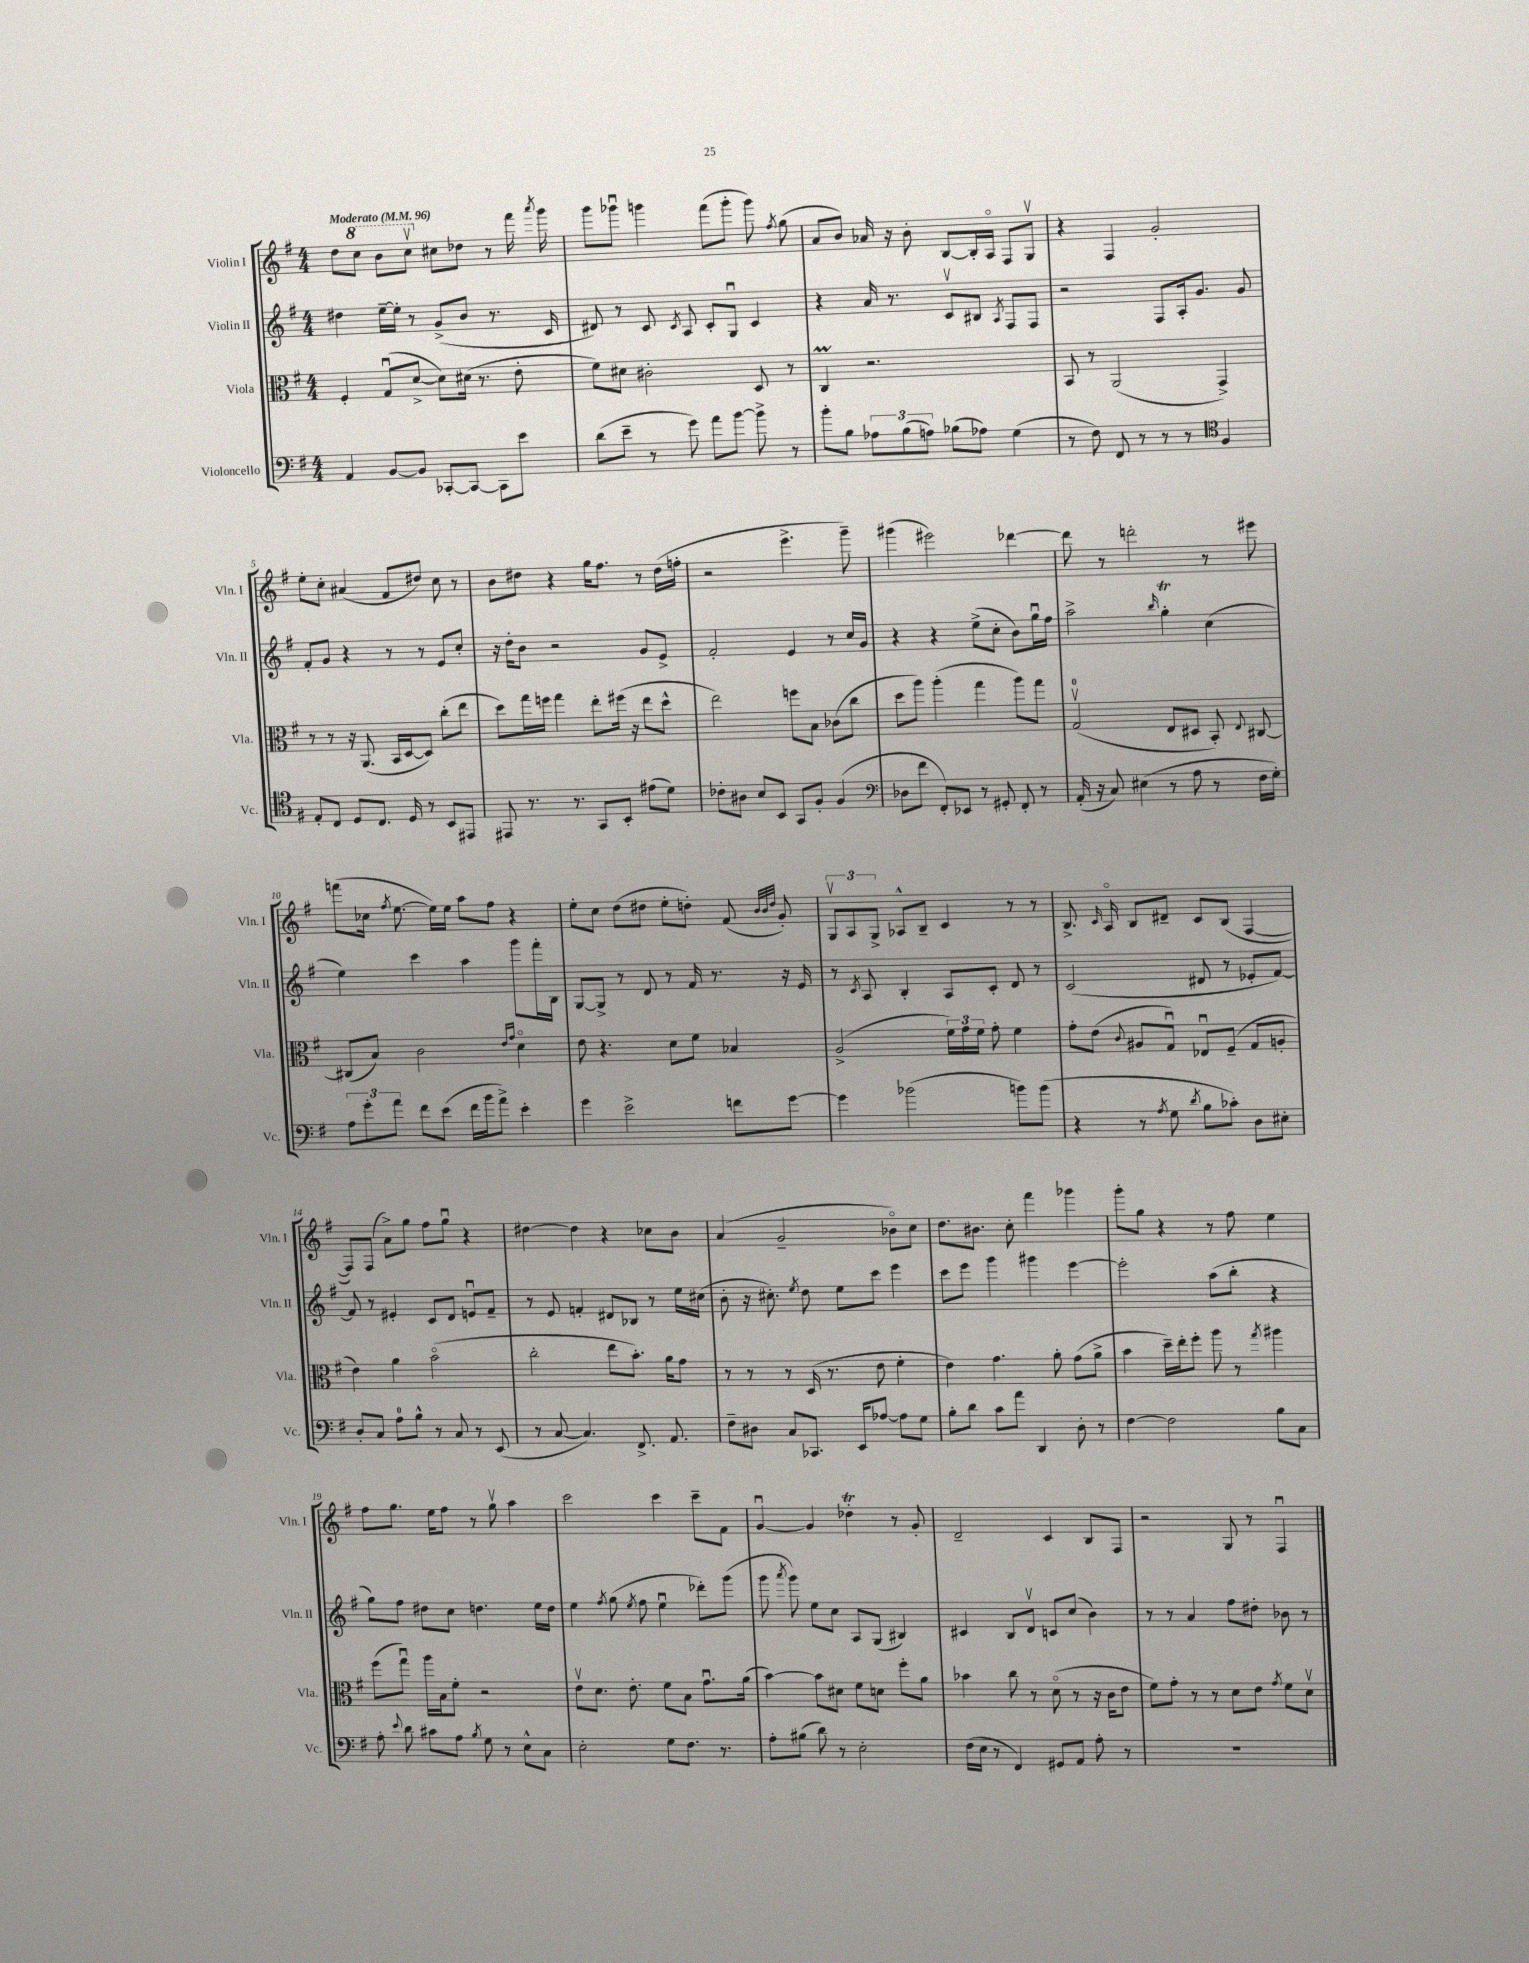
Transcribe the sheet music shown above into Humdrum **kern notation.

**kern	**kern	**kern	**kern
*part4	*part3	*part2	*part1
*staff4	*staff3	*staff2	*staff1
*I"Violoncello	*I"Viola	*I"Violin II	*I"Violin I
*I'Vc.	*I'Vla.	*I'Vln. II	*I'Vln. I
*clefF4	*clefC3	*clefG2	*clefG2
*k[f#]	*k[f#]	*k[f#]	*k[f#]
*M4/4	*M4/4	*M4/4	*M4/4
*MM96	*MM96	*MM96	*MM96
=1	=1	=1	=1
!	!	!	!LO:TX:a:B:t=Moderato
4AA/	4F#'/	4dd#X\	8dd\L
*	*	*	*8va
.	.	.	8ccc\J
[8BB/L	(8Gu/L	[16ee~\LL	8bb\L
.	.	16ee'\JJ]	.
8BB/J]	[8d^/J	8r	8cccv\J
*	*	*	*X8va
[8CC-X'/L	8d\L])	(8g^/L	8cc#X\L
8CC-/J_	(16d#X\Jk	8b/J	8dd-X\J
.	8.r	.	.
8CC-\L]	.	8.r	8r
8e\J	8e'\	.	16fff#\
.	.	.	8qaaa/
.	.	16c/	16ggg\
=2	=2	=2	=2
(8d\L	8f#\L)	8d#X/)	8ggg\L
8e~\J	8d#X\J	8r	8ggg-Xu\J
8r	2c#X'\	8c/	4gggn\
.	.	8qc/	.
8g\)	.	8A/	.
8a\L	.	8c'/L	(8fff#\L
[8b\J	.	8Gu/J	8ggg'\J
8b^\]	8D/	4c/	8ggg\)
.	.	.	8qff#/
8r	8r	.	(8gg\
=3	=3	=3	=3
8b'\L	4CM/	4r	8a/L
8B\J	.	.	8b/J)
12A-X\L	2.r	16a/	16a-X/
.	.	8.r	16r
(12B\	.	.	.
.	.	.	8b'\
12An\J)	.	.	.
(8B-X\L	.	8cv/L	[8B/L
8A-X\J)	.	8B#X/J	16B'/L]
.	.	.	16A/JJ
.	.	8qA/	.
(4G\	.	8F#/L	8F#/L
.	.	8F#/J	8Gv/J
=4	=4	=4	=4
8r	8BB/	2r	4r
8F#\)	8r	.	.
8FF#/	(2AA/	.	4F#/
8r	.	.	.
8r	.	8F#/L	2g'/
8r	.	16A'/k	.
.	.	8.g/J	.
*clefC4	*	*	*
4F#/	4GG^/)	.	.
.	.	8g/	.
!!LO:LB:g=z
=5	=5	=5	=5
8E'/L	8r	8f#'/L	8ee'\L
8C/J	8r	8g/J	8cc'\J
8D/L	16r	4r	(4a#X/
.	(8.AA/	.	.
8.C/J	.	.	.
.	16BB/LL	8r	8f#/L
16D/	[16D/J	.	.
8r	8D/J])	8r	8dd#X/J)
8BB/L	(8cc'\L	8e/L	8cc\
8EE#X/J	8ee\J	8cc'/J	8r
=6	=6	=6	=6
8EE#X/	8dd\L)	16r	8b\L
.	.	16dd'\KL	.
8.r	16gg\L	8b\J	8dd#X\J
.	16ffn\JJ	.	.
.	4gg\	2r	4r
8.r	.	.	.
8GG/L	8ee'\L	.	16gg\KL
.	.	.	8.ff#\J
8BB'/J	(16ff#X\Jk	.	.
.	16r	.	.
(8e#X\L	8ee\L	8g/L	8r
8d\J)	8dd^^\J	8e^/J	(16dd#\LL
.	.	.	16ffn'\JJ
=7	=7	=7	=7
8c-X'\L	2ee\)	2f#'/	2r
8A#X\J	.	.	.
8B/L	.	.	.
8BB/J	.	.	.
8GG/L	8ffn\L	4e/	4.eee^\
8F#'/J	8B\J	.	.
(4F#/	(8c-X\L	8r	.
.	8cc\J	16cc/LL	8ggg~\)
.	.	16g/JJ	.
=8	=8	=8	=8
*clefF4	*	*	*
8D-X\L	8dd\L	4r	(4ggg#X\
8f#\J	8aa\J)	.	.
8FF#'/L)	(4aa'\	4r	2eee#X\)
8EE-X/J	.	.	.
8r	4gg\	(8ee^\L	.
8GG#X'/	.	8cc'\J	.
8FF#'/	8aa\L)	8b\L)	[4ddd-X\
8r	8gg\J	16ggu\L	.
.	.	16ff#\JJ	.
=9	=9	=9	=9
(16AA'/	(2Gv/	2aa^\	8ddd-\]
16r	.	.	.
8C/)	.	.	8r
(4E#X\	.	.	2dddn'\
.	.	16qqbb/	.
8r	8E/L	4ggT'\	.
8A\	8D#X/J	.	.
8r	8BB'/)	(4cc\	8r
.	8qqE/	.	.
16F#\LL	[8C#X/	.	8eee#X\
16G'\JJ)	.	.	.
!!LO:LB:g=z
=10	=10	=10	=10
12A\L	(8C#X/L]	4ee\)	(8fffn\L
12g'\	.	.	.
.	8B/J)	.	16cc-X\Jk
12a\J	.	.	.
.	.	.	8qff#/
.	.	.	[8.ee\
8f#\L	2c\	4ccc\	.
(8e\J	.	.	16ee\LL])
.	.	.	16ee\JJ
16f#\LL	.	4aa\	8aa\L
16b\J	.	.	.
8a^\J)	.	.	8ff#\J
.	16qqe/LL	.	.
.	16qqg/JJ	.	.
4e'\	4d\	8ggg\L	4r
.	.	16fff#'\L	.
.	.	16B\JJ	.
=11	=11	=11	=11
4g\	8e\	[8G/L	8ee'\L
.	4.r	8G^/J]	8cc\J
2e^\	.	8r	(8dd\L
.	.	8d/	8dd#X\J
.	8d\L	8r	8ee'\L
.	8f#\J	16f#/	8ddn'\J)
.	.	8.r	.
8fn\L	4B-X/	.	(8f#/
.	.	.	32qqb/LLL
.	.	.	32qqb/
.	.	.	32qqdd/JJJ
[8g\J	.	16r	8g'/)
.	.	16e/	.
=12	=12	=12	=12
4g\]	(2A^/	8r	12Gv/L
.	.	.	12A/
.	.	8qc/	.
.	.	8A/	.
.	.	.	12G^/J
(2b-X\	.	4B'/	8A-X^^/L
.	.	.	8B~/J
.	24f#\LL)	8A/L	4c/
.	24g\	.	.
.	24f#\JJ	.	.
.	8g'\	8c'/J	.
8bn\L)	4f#\	8d/	8r
(8b\J	.	8r	8r
=13	=13	=13	=13
4r	8g'\L	(2c/	8.B^/
.	(8e\J	.	.
.	.	.	16qqc/
.	.	.	16A/
.	8qqc/	.	.
8r	8A#X/L	.	8B/L
8qA/	.	.	.
8G\	8Gu/J)	.	8d#X~/J
8qd/	.	.	.
8B\L	8E-Xu/L	8d#X/	8c/L
8c-X'\J)	(8F#~/J	8r	(8B/J
8D\L	8G/L	8e-X'/L	[4F#/
8E#X'\J	8An'/J	[8f#/J)	.
!!LO:LB:g=z
=14	=14	=14	=14
8D'/L	4e\)	8f#/]	8F#/L])
8C/J	.	8r	(8F#/J
8A\L	4a\	4e#X'/	8a^\L)
8B^^\J	.	.	8gg\J
8r	(2b\	8c/L	8ff#\L
8C/	.	8d/J	8ggu\J
8r	.	8enu/L	4r
(8EE/	.	8f#~/J	.
=15	=15	=15	=15
8r	2cc'\	8r	[4dd#X\
[8C/	.	8e/	.
4.C/])	.	4fn'/	4dd#\]
.	8ee\L	8d#X/L	4r
8.FF#^/	8.b'\J)	8B-X/J	.
.	.	8r	8cc-X\L
8.AA/	16a\KL	.	.
.	8g\J	16ee\LL	8b\J
.	.	(16cc#X\JJ	.
=16	=16	=16	=16
8F#~\L	8r	8b'\	(4a/
8D#X\J	8r	16r	.
.	.	8.cc#X'\)	.
8C/L	8r	.	2g~/
.	.	8qee/	.
8.CC-X/J	(16D/	8dd\	.
.	8.r	.	.
.	.	8ee\L	.
16EE/KL	.	.	.
[8A-X/J	8e\	8ccc\J	.
8A-\L]	4f#'\	4eee\	8b-X\L)
8G\J	.	.	8cc\J
=17	=17	=17	=17
8B'\L	4e\)	8ccc\L	8.dd\L
8d\J	.	8eee\J	.
.	.	.	8.b#X\J
8c\L	4.g\	4ggg\	.
8a\J	.	.	8cc'\
4DD/	.	4ggg#X\	4fff#\
.	8a'\	.	.
8D'\	(8g\L	[4eee\	4ggg-X\
8r	8a^\J	.	.
=18	=18	=18	=18
[4F#\	4b\	2eee'\]	8ggg'\L
.	.	.	8gg\J
2F#\]	16dd~\LL)	.	4r
.	16ee'\J	.	.
.	8ff#'\J	.	.
.	8aa\	(8aa\L	8r
.	8r	8bb'\J	8ff#\
.	8qgg/	.	.
8B\L	4aa#X\	4r	4ee\
8C\J	.	.	.
!!LO:LB:g=z
=19	=19	=19	=19
8A'\	(8ff#\L	8gg\L)	8ff#\L
8qqe/	.	.	.
8d\	8ggu\J)	8ff#\J	8.gg\J
8c#X\L	16aa\LL	8dd#X\L	.
.	16B\J	.	16ee\KL
8A\J	8f#'\J	8cc\J	8ff#\J
8qB/	.	.	.
8G\	2r	4.ddn\	8r
8r	.	.	8ggv\
8E^^\L	.	.	4aa\
8C\J	.	16ee\LL	.
.	.	16dd\JJ	.
=20	=20	=20	=20
2E'\	8ev\L	4ee\	2ccc\
.	8.d\J	.	.
.	.	8qff#/	.
.	.	(8gg\	.
.	8.e'\	.	.
.	.	8qee/	.
.	.	8ff#\	.
8G\L	8f#\L	4eeu\	4ccc\
8.F#\J	8B\J	.	.
.	8.gu\L	8ddd-X'\L)	8ccc~\L
8.r	.	.	.
.	.	(8ggg\J	8f#\J
.	(16a\Jk	.	.
=21	=21	=21	=21
8A'\L	[4b\)	8ggg\	[4gu/
.	.	8qaaa/	.
(8B#X\J	.	8ggg\)	.
8d\)	8b\L]	8ee\L	4g/]
8r	8d#X\J	8cc\J	.
2E'\	8f#\L	8A/L	4dd-XT'\
.	8dn\J	(8G/J	.
.	8ff#'\L	4B#X/)	8r
.	8a\J	.	8g'/
=22	=22	=22	=22
(16F#\LL	4b-X\	4c#X/	2d~/
16E\JJ	.	.	.
8r	.	.	.
4FF#/)	8cc\	8B/L	.
.	8r	8dv/J	.
8GG#X/L	(8d\	8cn/L	4c/
8AA/J	8r	(8cc/J	.
8A'\	16r	4b\)	8B/L
.	16c\KL	.	.
8r	8e\J	.	8F#/J
=23	=23	=23	=23
1r	8f#\L)	8r	2r
.	8g'\J	8r	.
.	8r	4a/	.
.	8r	.	.
.	8d\L	8ff#\L	8G/
.	8e\J	8dd#X'\J	8r
.	8qg/	.	.
.	8f#\L	8b-X\	4F#u/
.	8dv\J	8r	.
==	==	==	==
*-	*-	*-	*-
